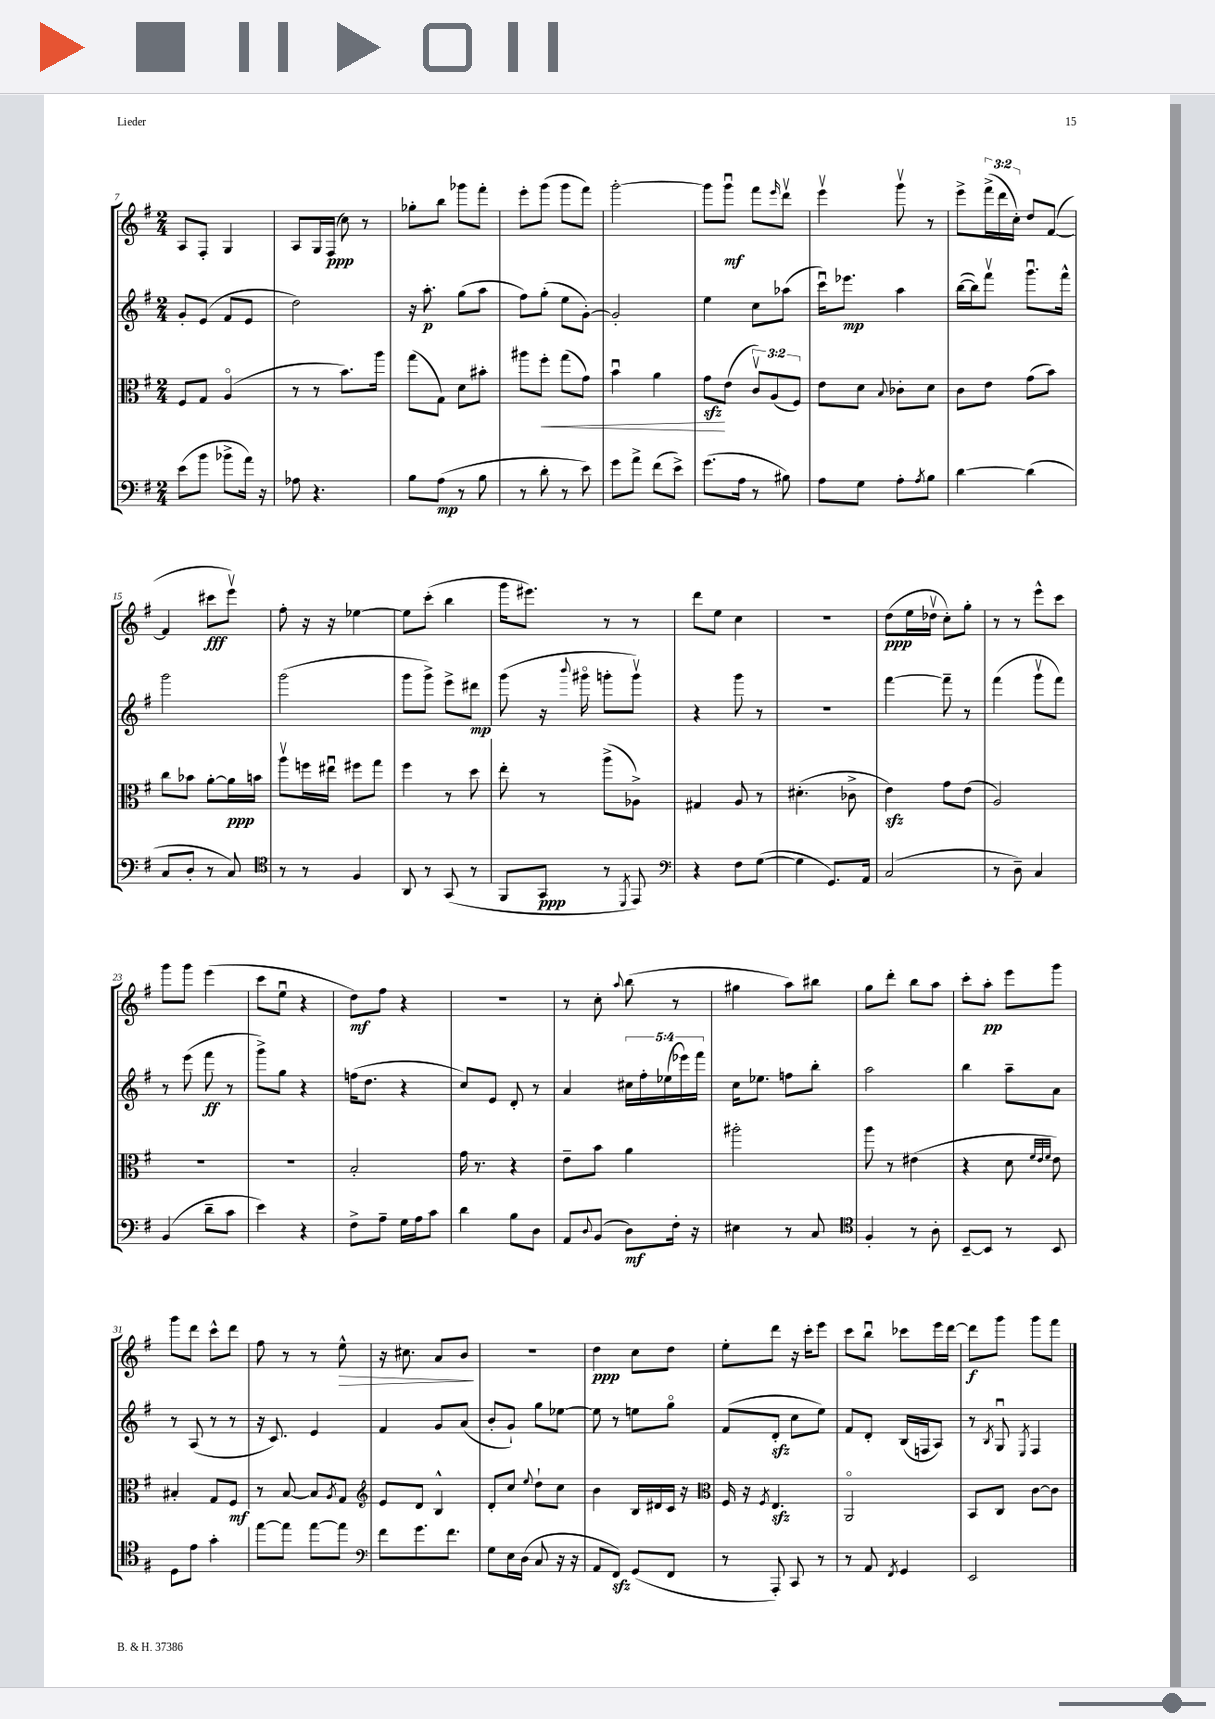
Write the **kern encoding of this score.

**kern	**dynam	**kern	**dynam	**kern	**dynam	**kern	**dynam
*part4	*part4	*part3	*part3	*part2	*part2	*part1	*part1
*staff4	*staff4	*staff3	*staff3	*staff2	*staff2	*staff1	*staff1
*clefF4	*	*clefC3	*	*clefG2	*	*clefG2	*
*k[f#]	*	*k[f#]	*	*k[f#]	*	*k[f#]	*
*M2/4	*	*M2/4	*	*M2/4	*	*M2/4	*
=7	=7	=7	=7	=7	=7	=7	=7
(8e\L	.	8F#/L	.	8g'/L	.	8A/L	.
8b\J	.	8G/J	.	(8e/J	.	8F#'/J	.
8b-X^\L	.	(4A/	.	8f#/L	.	4G/	.
16a\Jk)	.	.	.	8e/J	.	.	.
16r	.	.	.	.	.	.	.
=8	=8	=8	=8	=8	=8	=8	=8
8A-X\	.	8r	.	2dd\)	.	8A/L	.
4.r	.	8r	.	.	.	16G/L	.
.	.	.	.	.	.	(16F#/JJ	ppp
.	.	8.b\L)	.	.	.	8cc\)	.
.	.	.	.	.	.	8r	.
.	.	16aa\Jk	.	.	.	.	.
=9	=9	=9	=9	=9	=9	=9	=9
8B\L	.	(8gg\L	.	16r	.	8gg-X'\L	.
.	.	.	.	8.aa'\	p	.	.
(8A\J	mp	8G\J)	.	.	.	8bb\J	.
8r	.	8d\L	.	(8gg\L	.	8ggg-X\L	.
8B\	.	8b#X'\J	.	8aa\J	.	8fff#'\J	.
=10	=10	=10	=10	=10	=10	=10	=10
8r	.	8aa#X\L	.	8ff#\L)	.	8eee'\L	.
!	!	!	!LO:HP:b	!	!	!	!
8d'\	.	8ff#'\J	<	(8gg'\J	.	(8ggg\J	.
8r	.	(8gg\L	.	8ee\L	.	8ggg\L	.
8e\)	.	8g\J)	.	[8g'\J)	.	8fff#\J)	.
=11	=11	=11	=11	=11	=11	=11	=11
8g\L	.	4bu\	.	2g'/]	.	[2ggg'\	.
8a^\J	.	.	.	.	.	.	.
(8f#\L	.	4a\	.	.	.	.	.
8e^\J)	.	.	.	.	.	.	.
=12	=12	=12	=12	=12	=12	=12	=12
(8.g\L	.	8gzz\L	.	4ee\	.	8ggg\L]	.
.	.	(8e\J	[	.	.	8gggu\J	mf
16A\Jk	.	.	.	.	.	.	.
8r	.	12cv/L)	.	8cc\L	.	8fff#\L	.
.	.	(12A/	.	.	.	.	.
.	.	.	.	.	.	16qqeee/	.
8B#X\)	.	.	.	(8aa-X\J	.	8dddv\J	.
.	.	12F#/J)	.	.	.	.	.
=13	=13	=13	=13	=13	=13	=13	=13
8A\L	.	8e\L	.	16cccu\KL)	.	4eeev\	.
.	.	.	.	8.eee-X\J	mp	.	.
8G\J	.	8d\J	.	.	.	.	.
.	.	8qqB/	.	.	.	.	.
8A'\L	.	8c-X'\L	.	4aa\	.	8gggv\	.
8qA/	.	.	.	.	.	.	.
8B\J	.	8d\J	.	.	.	8r	.
=14	=14	=14	=14	=14	=14	=14	=14
[4d\	.	8c\L	.	([16bb\LL	.	8eee^\L	.
.	.	.	.	16bb\J])	.	.	.
.	.	8e\J	.	8fff#v\J	.	(24fff#^\L	.
.	.	.	.	.	.	24ddd\	.
.	.	.	.	.	.	24cc'\JJ)	.
(4d\]	.	(8g\L	.	8.gggu\L	.	8dd/L	.
.	.	8b\J)	.	.	.	([8f#/J	.
.	.	.	.	16fff#^^\Jk	.	.	.
!!LO:LB:g=z
=15	=15	=15	=15	=15	=15	=15	=15
8C/L	.	8cc\L	.	2ggg\	.	4f#/]	.
8D'/J	.	8b-X\J	.	.	.	.	.
8r	.	[8a'\L	.	.	.	8ccc#X\L	fff
8C/)	.	16a\L]	ppp	.	.	8eeev\J)	.
.	.	16bn\JJ	.	.	.	.	.
=16	=16	=16	=16	=16	=16	=16	=16
*clefC4	*	*	*	*	*	*	*
8r	.	8aav\L	.	(2ggg\	.	8ff#'\	.
8r	.	16ffn\L	.	.	.	16r	.
.	.	16ee#Xu\JJ	.	.	.	16r	.
4F#/	.	8ff#X\L	.	.	.	[4ee-X\	.
.	.	8gg\J	.	.	.	.	.
=17	=17	=17	=17	=17	=17	=17	=17
8AA/	.	4ff#\	.	8ggg\L	.	8ee-\L]	.
8r	.	.	.	8ggg^\J)	.	(8ccc'\J	.
(8GG/	.	8r	.	8eee^\L	.	4bb\	.
8r	.	8dd\	.	8ddd#X\J	mp	.	.
=18	=18	=18	=18	=18	=18	=18	=18
8FF#/L	.	8ee'\	.	(8ggg\	.	16ggg\KL	.
.	.	.	.	.	.	8.eee#X\J)	.
8GG/J	ppp	8r	.	16r	.	.	.
.	.	.	.	8qqbbb/	.	.	.
.	.	.	.	16ggg#X\	.	.	.
8r	.	(8aa^\L	.	8gggn'\L	.	8r	.
8qDD/	.	.	.	.	.	.	.
8EE/)	.	8A-X^\J)	.	8gggv\J)	.	8r	.
=19	=19	=19	=19	=19	=19	=19	=19
*clefF4	*	*	*	*	*	*	*
4r	.	4G#X/	.	4r	.	8ddd\L	.
.	.	.	.	.	.	8ee\J	.
8F#\L	.	8A/	.	8ggg\	.	4cc\	.
([8G\J	.	8r	.	8r	.	.	.
=20	=20	=20	=20	=20	=20	=20	=20
4G\]	.	(4.d#X'\	.	2r	.	2r	.
8.GG/L)	.	.	.	.	.	.	.
.	.	8c-X^\	.	.	.	.	.
16AA/Jk	.	.	.	.	.	.	.
=21	=21	=21	=21	=21	=21	=21	=21
(2C/	.	4ezz\)	.	[4fff#\	.	(8dd\L	ppp
.	.	.	.	.	.	16ee\L	.
.	.	.	.	.	.	16dd-Xv\JJ	.
.	.	8g\L	.	8fff#~\]	.	8cc'\L)	.
.	.	(8e\J	.	8r	.	8gg'\J	.
=22	=22	=22	=22	=22	=22	=22	=22
8r	.	2A/)	.	(4fff#\	.	8r	.
8D~\)	.	.	.	.	.	8r	.
4C/	.	.	.	8gggv\L	.	8eee^^\L	.
.	.	.	.	8fff#\J)	.	8ccc\J	.
!!LO:LB:g=z
=23	=23	=23	=23	=23	=23	=23	=23
(4BB/	.	2r	.	8r	.	8ggg\L	.
.	.	.	.	(8eee\	.	8ggg\J	.
8d~\L	.	.	.	8fff#\	ff	(4eee\	.
8c\J	.	.	.	8r	.	.	.
=24	=24	=24	=24	=24	=24	=24	=24
4e\)	.	2r	.	8ggg^\L)	.	8ccc\L	.
.	.	.	.	8gg\J	.	8eeu\J	.
4r	.	.	.	4r	.	4r	.
=25	=25	=25	=25	=25	=25	=25	=25
8F#^\L	.	2B'/	.	(16ffn\KL	.	8dd\L)	mf
.	.	.	.	8.dd\J	.	.	.
8A~\J	.	.	.	.	.	8ff#\J	.
16G\LL	.	.	.	4r	.	4r	.
16A\J	.	.	.	.	.	.	.
8c\J	.	.	.	.	.	.	.
=26	=26	=26	=26	=26	=26	=26	=26
4d\	.	16g\	.	8cc/L)	.	2r	.
.	.	8.r	.	.	.	.	.
.	.	.	.	8e/J	.	.	.
8B\L	.	4r	.	8d'/	.	.	.
8D\J	.	.	.	8r	.	.	.
=27	=27	=27	=27	=27	=27	=27	=27
8AA/L	.	8e~\L	.	4a/	.	8r	.
8qqD/	.	.	.	.	.	.	.
(8BB/J	.	8b\J	.	.	.	8cc'\	.
.	.	.	.	.	.	8qqaa/	.
8D\L)	mf	4a\	.	20cc#X\LL	.	(8bb\	.
.	.	.	.	20ff#'\	.	.	.
.	.	.	.	(20ee-X\	.	.	.
16F#'\Jk	.	.	.	.	.	8r	.
.	.	.	.	20eee-X\)	.	.	.
16r	.	.	.	.	.	.	.
.	.	.	.	20fff#\JJ	.	.	.
=28	=28	=28	=28	=28	=28	=28	=28
4E#X\	.	2aa#X'\	.	16cc\KL	.	4gg#X\	.
.	.	.	.	8.ee-X\J	.	.	.
8r	.	.	.	8ffn\L	.	8aa\L)	.
8C/	.	.	.	8bb'\J	.	8bb#X\J	.
=29	=29	=29	=29	=29	=29	=29	=29
*clefC4	*	*	*	*	*	*	*
4F#'/	.	8aa\	.	2aa\	.	8gg\L	.
.	.	8r	.	.	.	8ddd'\J	.
8r	.	(4e#X\	.	.	.	8bb\L	.
8A'\	.	.	.	.	.	8aa\J	.
=30	=30	=30	=30	=30	=30	=30	=30
[8BB~/L	.	4r	.	4bb\	.	8ccc'\L	.
8BB/J]	.	.	.	.	.	8aa'\J	pp
8r	.	8d\	.	8aa~\L	.	8eee\L	.
.	.	32qqf#/LLL	.	.	.	.	.
.	.	32qqe/	.	.	.	.	.
.	.	32qqf#/JJJ	.	.	.	.	.
8BB/	.	8e\)	.	8a\J	.	8ggg\J	.
!!LO:LB:g=z
=31	=31	=31	=31	=31	=31	=31	=31
8D\L	.	4B#X'/	.	8r	.	8ggg\L	.
8e\J	.	.	.	(8A/	.	8ddd\J	.
4g'\	.	8G/L	.	8r	.	8ccc^^\L	.
.	.	8F#/J	mf	8r	.	8ddd\J	.
=32	=32	=32	=32	=32	=32	=32	=32
[8ee\L	.	8r	.	16r	.	8ff#\	.
.	.	.	.	8.c/)	.	.	.
8ee\J]	.	[8B/	.	.	.	8r	.
[8ee\L	.	8B/L]	.	4e/	.	8r	.
.	.	8qA/	.	.	.	.	.
!	!	!	!	!	!	!	!LO:HP:b
8ee\J]	.	8G/J	.	.	.	8ee^^\	>
=33	=33	=33	=33	=33	=33	=33	=33
*clefF4	*	*clefG2	*	*	*	*	*
8f#\L	.	8e/L	.	4f#/	.	16r	.
.	.	.	.	.	.	8.cc#X\	.
8.g\	.	8d/J	.	.	.	.	.
.	.	4B^^/	.	8g/L	.	8a/L	.
8.f#\J	.	.	.	.	.	.	.
.	.	.	.	(8a/J	.	8b/J	.
.	.	.	.	.	.	.	]
=34	=34	=34	=34	=34	=34	=34	=34
8G\L	.	8d'/L	.	8b'/L	.	2r	.
16E\L	.	8cc/J	.	8g`/J)	.	.	.
(16D\JJ	.	.	.	.	.	.	.
.	.	8qqee/	.	.	.	.	.
8C/	.	8dd`\L	.	8gg\L	.	.	.
16r	.	8cc\J	.	[8ee-X\J	.	.	.
16r	.	.	.	.	.	.	.
=35	=35	=35	=35	=35	=35	=35	=35
8AA/L	.	4b\	.	8ee-\]	.	4dd\	ppp
8FF#zz/J)	.	.	.	8r	.	.	.
(8GG/L	.	16B/LL	.	8een\L	.	8cc\L	.
.	.	16d#X/	.	.	.	.	.
8FF#/J	.	16c/JJ	.	8gg\J	.	8dd\J	.
.	.	16r	.	.	.	.	.
=36	=36	=36	=36	=36	=36	=36	=36
*	*	*clefC3	*	*	*	*	*
8r	.	16F#/	.	(8f#/L	.	8ee'\L	.
.	.	16r	.	.	.	.	.
.	.	8qF#/	.	.	.	.	.
8AAA'/)	.	4.Ezz/	.	8dzz'/J	.	8ddd\J	.
8CC/	.	.	.	8cc\L	.	16r	.
.	.	.	.	.	.	16ccc'\KL	.
8r	.	.	.	8ee\J)	.	8eee\J	.
=37	=37	=37	=37	=37	=37	=37	=37
8r	.	2AA/	.	8f#/L	.	8ccc\L	.
8AA/	.	.	.	8d'/J	.	8bbu\J	.
8qFF#/	.	.	.	.	.	.	.
4GG/	.	.	.	(16B/LL	.	8ccc-X\L	.
.	.	.	.	16Fn/J	.	.	.
.	.	.	.	8A/J)	.	16eee\L	.
.	.	.	.	.	.	[16ddd\JJ	.
=38	=38	=38	=38	=38	=38	=38	=38
2EE/	.	8BB/L	.	8r	.	8ddd\L]	f
.	.	.	.	8qB/	.	.	.
.	.	8C/J	.	8Gu/	.	8ggg\J	.
.	.	.	.	8qE/	.	.	.
.	.	[8c\L	.	4F#/	.	8ggg\L	.
.	.	8c\J]	.	.	.	8fff#\J	.
==	==	==	==	==	==	==	==
*-	*-	*-	*-	*-	*-	*-	*-
